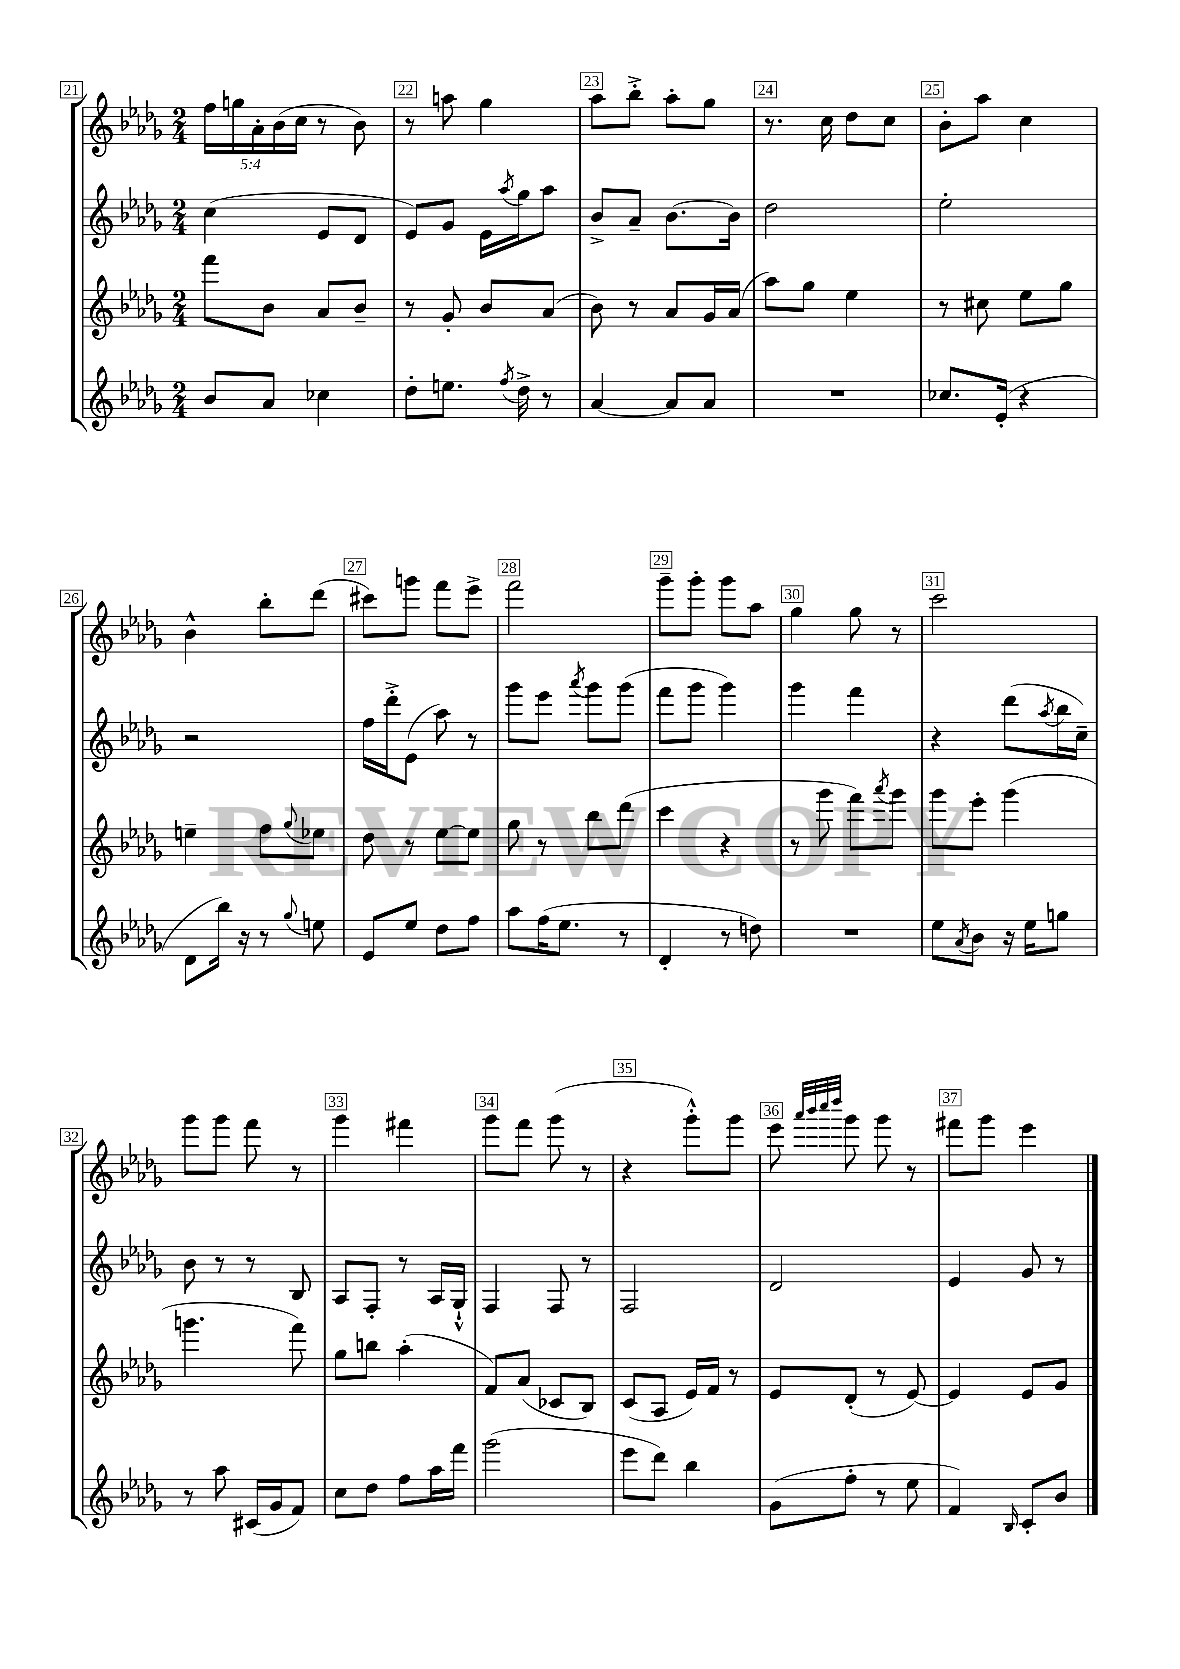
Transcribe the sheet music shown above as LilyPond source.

<<
\new StaffGroup <<
\new Staff = "s0" {
    \clef treble \key des \major \numericTimeSignature \time 2/4 \override Staff.TupletNumber.text = #tuplet-number::calc-fraction-text
    \tuplet 5/4 { f''16 g''16 aes'16-. bes'16( c''16 } r8 bes'8) |
    r8 a''8 ges''4 |
    aes''8 bes''8-.-> aes''8-. ges''8 |
    r8. c''16 des''8 c''8 |
    bes'8-. aes''8 c''4 |
    bes'4-^ bes''8-. des'''8( |
    cis'''8) g'''8 f'''8 ees'''8-> |
    f'''2 |
    ges'''8-- ges'''8-. ges'''8 aes''8 |
    ges''4 ges''8 r8 |
    c'''2 |
    ges'''8 ges'''8 f'''8 r8 |
    ges'''4 fis'''4 |
    ges'''8 f'''8 ges'''8( r8 |
    r4 ges'''8-.-^) ges'''8 |
    ees'''8 \grace { aes'''32 bes'''32 c''''32 des''''32 } ges'''8 ges'''8 r8 |
    fis'''8 ges'''8 ees'''4 \bar "|." |
}
\new Staff = "s1" {
    \clef treble \key des \major \numericTimeSignature \time 2/4
    c''4( ees'8 des'8 |
    ees'8) ges'8 ees'16 \acciaccatura { aes''8 } ges''16 aes''8 |
    bes'8-> aes'8-- bes'8.~ bes'16 |
    des''2 |
    ees''2-. |
    r2 |
    f''16 des'''16-.-> ees'8( aes''8) r8 |
    ges'''8 ees'''8 \acciaccatura { aes'''8 } ges'''8 ges'''8( |
    f'''8 ges'''8 ges'''4) |
    ges'''4 f'''4 |
    r4 des'''8( \acciaccatura { aes''8 } bes''16 c''16--) |
    bes'8 r8 r8 bes8 |
    aes8 f8-. r8 aes16 ges16-!-^ |
    f4 f8 r8 |
    f2 |
    des'2 |
    ees'4 ges'8 r8 \bar "|." |
}
\new Staff = "s2" {
    \clef treble \key des \major \numericTimeSignature \time 2/4
    f'''8 bes'8 aes'8 bes'8-- |
    r8 ges'8-. bes'8 aes'8( |
    bes'8) r8 aes'8 ges'16 aes'16( |
    aes''8) ges''8 ees''4 |
    r8 cis''8 ees''8 ges''8 |
    e''4-- f''8 \appoggiatura { ges''8 } ees''8 |
    des''8 r8 ees''8~ ees''8 |
    ges''8 r8 bes''8 des'''8( |
    c'''4 r4 |
    r8 ges'''8 f'''8) \acciaccatura { aes'''8 } ges'''8 |
    ges'''8 ees'''8-. ges'''4( |
    g'''4. f'''8) |
    ges''8 b''8 aes''4-.( |
    f'8) aes'8( ces'8 bes8) |
    c'8( aes8 ees'16) f'16 r8 |
    ees'8 des'8-.( r8 ees'8~) |
    ees'4 ees'8 ges'8 \bar "|." |
}
\new Staff = "s3" {
    \clef treble \key des \major \numericTimeSignature \time 2/4
    bes'8 aes'8 ces''4 |
    des''8-. e''8. \acciaccatura { f''8 } des''16-> r8 |
    aes'4~ aes'8 aes'8 |
    R2 |
    ces''8. ees'16-.( r4 |
    des'8 bes''16) r16 r8 \appoggiatura { ges''8 } e''8 |
    ees'8 ees''8 des''8 f''8 |
    aes''8 f''16( ees''8. r8 |
    des'4-. r8 d''8) |
    R2 |
    ees''8 \acciaccatura { aes'8 } bes'8 r16 ees''16 g''8 |
    r8 aes''8 cis'16( ges'16 f'8) |
    c''8 des''8 f''8 aes''16 f'''16 |
    ges'''2( |
    ees'''8 des'''8) bes''4 |
    ges'8( f''8-. r8 ees''8 |
    f'4) \grace { bes16 } c'8-. bes'8 \bar "|." |
}
>>
>>
\layout { \context { \Score currentBarNumber = #21 \override BarNumber.break-visibility = ##(#f #t #t) barNumberVisibility = #all-bar-numbers-visible \override BarNumber.stencil = #(make-stencil-boxer 0.1 0.3 ly:text-interface::print) } }
